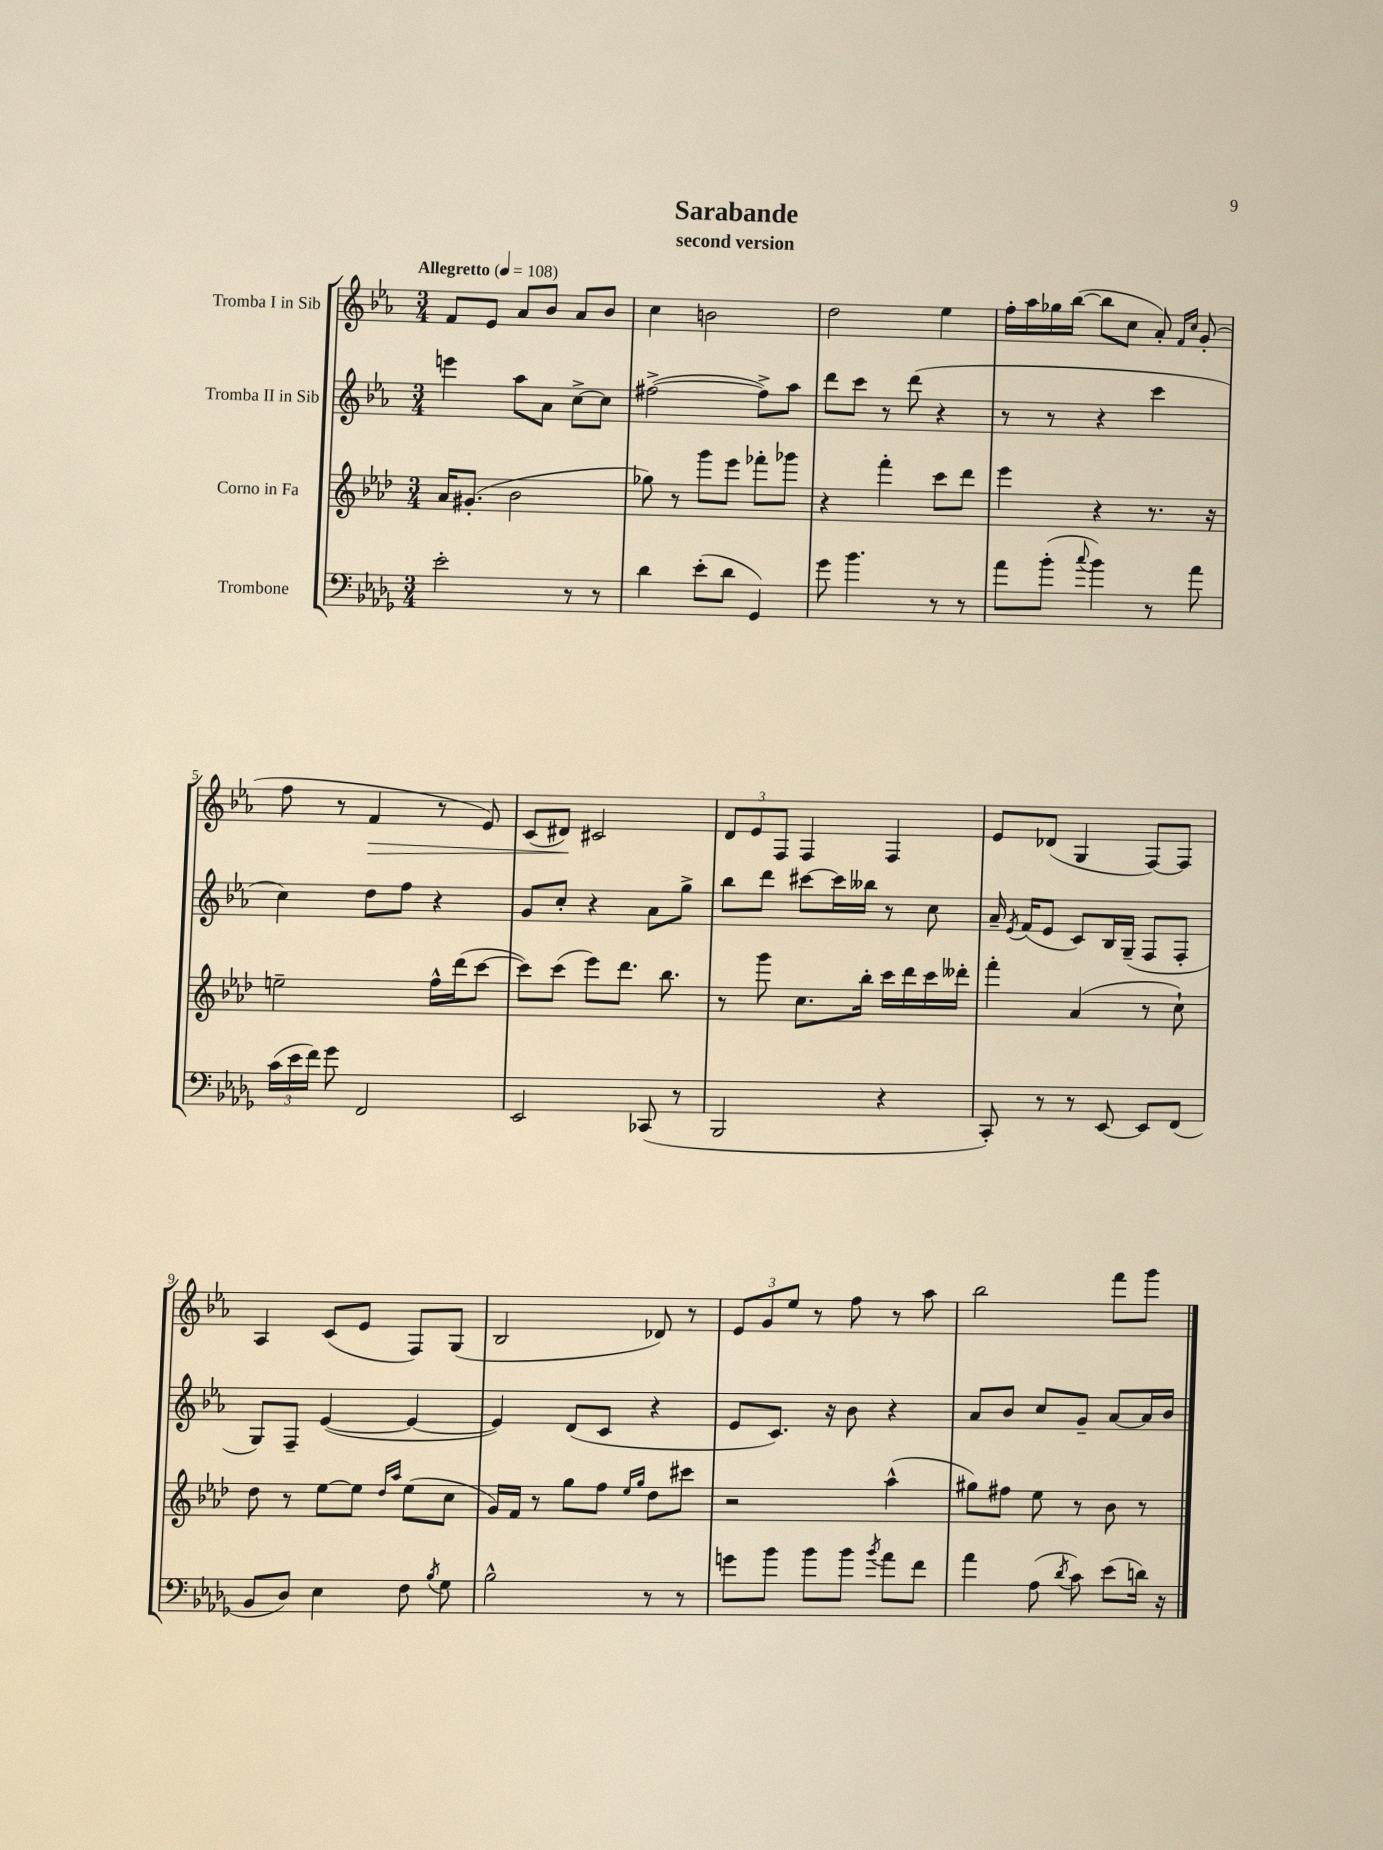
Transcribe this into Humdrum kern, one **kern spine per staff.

**kern	**kern	**kern	**kern	**dynam
*part4	*part3	*part2	*part1	*part1
*staff4	*staff3	*staff2	*staff1	*staff1
*I"Trombone	*I"Corno in Fa	*I"Tromba II in Sib	*I"Tromba I in Sib	*
*clefF4	*clefG2	*clefG2	*clefG2	*
*k[b-e-a-d-g-]	*k[b-e-a-d-]	*k[b-e-a-]	*k[b-e-a-]	*
*M3/4	*M3/4	*M3/4	*M3/4	*
*MM108	*MM108	*MM108	*MM108	*
=1	=1	=1	=1	=1
!	!	!	!LO:TX:a:B:t=Allegretto	!
2e-'\	16a-/KL	4eeen\	8f/L	.
.	(8.g#X'/J	.	.	.
.	.	.	8e-/J	.
.	2b-\	8aa-\L	8a-/L	.
.	.	8a-\J	8b-/J	.
8r	.	[8cc^\L	8a-/L	.
8r	.	8cc\J]	8b-/J	.
=2	=2	=2	=2	=2
4d-\	8gg-X\)	([2ff#X^\	4cc\	.
.	8r	.	.	.
(8e-'\L	8ggg\L	.	2bn\	.
8d-\J	8eee-\J	.	.	.
4GG-/)	8fff-X'\L	8ff#^\L])	.	.
.	8ggg-X\J	8aa-\J	.	.
=3	=3	=3	=3	=3
8g-\	4r	8ddd\L	2dd\	.
4.b-\	.	8ccc\J	.	.
.	4fff'\	8r	.	.
.	.	(8ddd\	.	.
8r	8ccc\L	4r	4ee-\	.
8r	8ddd-\J	.	.	.
=4	=4	=4	=4	=4
8a-\L	4eee-\	8r	16ff'\LL	.
.	.	.	16aa-\	.
(8b-'\J	.	8r	16gg-X\	.
.	.	.	([16bb-\JJ	.
8qqcc/	.	.	.	.
4b-\)	4r	4r	8bb-\L]	.
.	.	.	8cc\J	.
8r	8.r	4ccc\	8a-'/)	.
.	.	.	16qqf/LL	.
.	.	.	16qqcc/JJ	.
8a-\	.	.	(8g'/	.
.	16r	.	.	.
!!LO:LB:g=z
=5	=5	=5	=5	=5
(24c\LL	2een~\	4cc\)	8ff\	.
24e-\	.	.	.	.
24f\JJ)	.	.	.	.
8g-\	.	.	8r	.
!	!	!	!	!LO:HP:b
2FF/	.	8dd\L	4f/	>
.	.	8ff\J	.	.
.	16ff^^\LL	4r	8r	.
.	(16ddd-\J	.	.	.
.	[8ccc\J	.	8e-/)	.
=6	=6	=6	=6	=6
2EE-/	8ccc\L])	8g/L	(8c/L	.
.	(8ccc\J	8cc'/J	8d#X/J)	.
.	8eee-\L)	4r	2c#X/	]
.	8.ddd-\J	.	.	.
(8CC-X/	.	8a-\L	.	.
.	8.bb-\	.	.	.
8r	.	8gg^\J	.	.
=7	=7	=7	=7	=7
2BBB-/	8r	8bb-\L	12d/L	.
.	.	.	12e-/	.
.	8ggg\	8ddd\J	.	.
.	.	.	12F/J	.
.	8.cc\L	[8ccc#X\L	4F/	.
.	.	16ccc#\L]	.	.
.	16bb-'\Jk	16bb--X\JJ	.	.
4r	16ccc\LL	8r	4F/	.
.	16ddd-\	.	.	.
.	16ccc\	8cc\	.	.
.	16ddd--X'\JJ	.	.	.
=8	=8	=8	=8	=8
8CC'/)	4fff'\	16a-~/	8e-/L	.
.	.	8qe-/	.	.
.	.	(16f/KL	.	.
8r	.	8e-/J	(8d-X/J	.
8r	(4a-/	8c/L)	4G/	.
[8EE-/	.	16B-/L	.	.
.	.	(16G~/JJ	.	.
8EE-/L]	8r	8F/L	[8F/L)	.
(8FF/J	8cc`\)	8F'/J	8F/J]	.
!!LO:LB:g=z
=9	=9	=9	=9	=9
8BB-/L	8dd-\	8G/L)	4A-/	.
8D-/J)	8r	8F~/J	.	.
4E-\	[8ee-\L	([4e-/	(8c/L	.
.	8ee-\J]	.	8e-/J	.
.	16qqdd-/LL	.	.	.
.	16qqaa-/JJ	.	.	.
8F\	(8ee-\L	4e-/_	8F/L)	.
8qB-/	.	.	.	.
8G-\	8cc\J	.	(8G/J	.
=10	=10	=10	=10	=10
2B-^^\	16g/LL)	4e-/])	2B-/	.
.	16f/JJ	.	.	.
.	8r	.	.	.
.	8gg\L	(8d/L	.	.
.	8ff\J	8c/J	.	.
.	16qqee-/LL	.	.	.
.	16qqgg/JJ	.	.	.
8r	8dd-\L	4r	8d-X/)	.
8r	8ccc#X\J	.	8r	.
=11	=11	=11	=11	=11
8gn\L	2r	8e-/L	12e-/L	.
.	.	.	12g/	.
8b-\J	.	8.c/J)	.	.
.	.	.	12ee-/J	.
8b-\L	.	.	8r	.
.	.	16r	.	.
8b-\J	.	8b-\	8ff\	.
8qb-/	.	.	.	.
8a-\L	(4aa-^^\	4r	8r	.
8f\J	.	.	8aa-\	.
=12	=12	=12	=12	=12
4a-\	8gg#X\L)	8a-/L	2bb-\	.
.	8ff#X\J	8b-/J	.	.
(8A-\	8ee-\	8cc/L	.	.
8qd-/	.	.	.	.
8c\)	8r	8g~/J	.	.
(8e-\L	8b-\	[8a-/L	8fff\L	.
16dn\Jk)	8r	16a-/L]	8ggg\J	.
16r	.	16b-/JJ	.	.
==	==	==	==	==
*-	*-	*-	*-	*-
